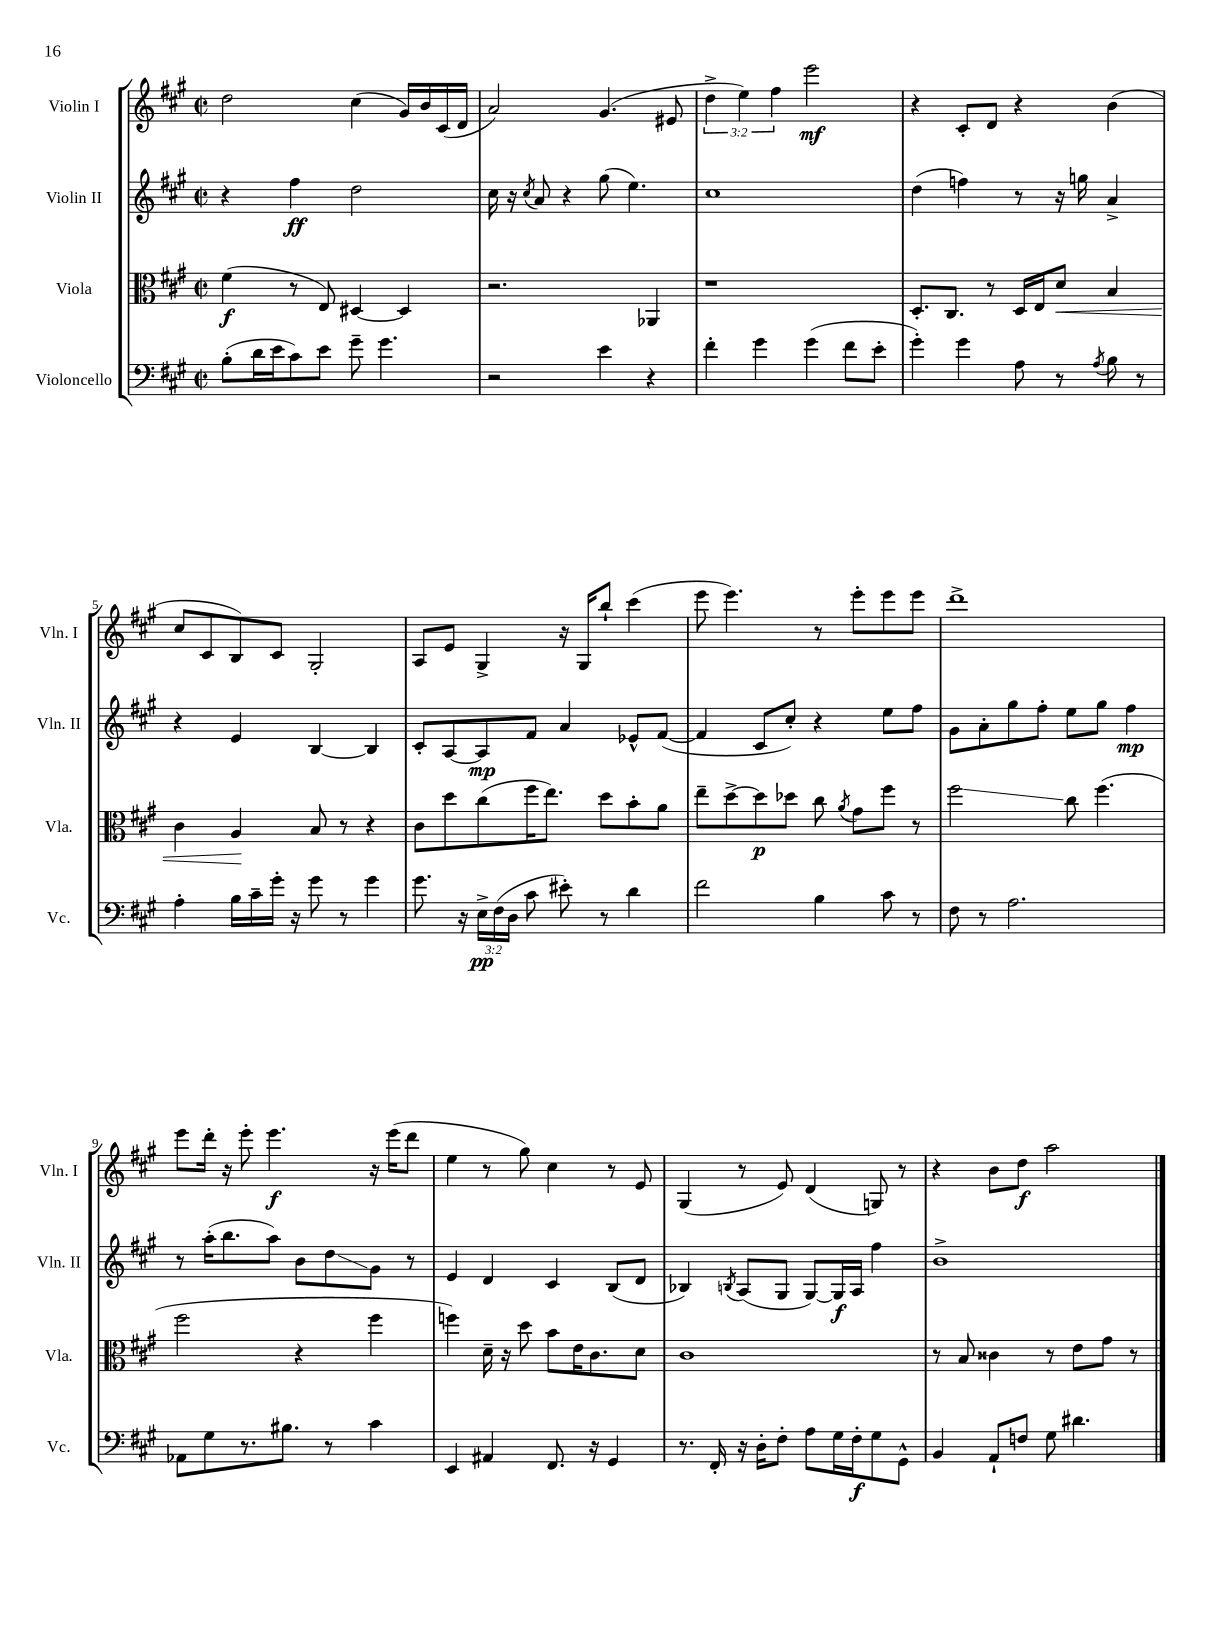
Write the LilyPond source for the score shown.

<<
\new StaffGroup <<
\new Staff = "s0" \with { instrumentName = "Violin I" shortInstrumentName = "Vln. I" } {
    \clef treble \key a \major \defaultTimeSignature \time 2/2 \override Staff.TupletNumber.text = #tuplet-number::calc-fraction-text
    \autoBeamOff d''2 cis''4( gis'16[) b'16 cis'16( d'16] |
    a'2) gis'4.( eis'8 |
    \tuplet 3/2 { d''4-> e''4) fis''4 } e'''2\mf |
    r4 cis'8[-. d'8] r4 b'4( |
    cis''8[ cis'8 b8) cis'8] gis2-. |
    a8[ e'8] gis4-> r16 gis16[ b''8]-! cis'''4( |
    e'''8 e'''4.) r8 e'''8[-. e'''8 e'''8] |
    d'''1-> |
    e'''8[ d'''16]-. r16 e'''8-. e'''4.\f r16 e'''16[( d'''8] |
    e''4 r8 gis''8) cis''4 r8 e'8 |
    gis4( r8 e'8) d'4( g8) r8 |
    r4 b'8[ d''8]\f a''2 \bar "|." |
}
\new Staff = "s1" \with { instrumentName = "Violin II" shortInstrumentName = "Vln. II" } {
    \clef treble \key a \major \defaultTimeSignature \time 2/2
    \autoBeamOff r4 fis''4\ff d''2 |
    cis''16 r16 \acciaccatura { cis''8 } a'8 r4 gis''8( e''4.) |
    cis''1 |
    d''4( f''4) r8 r16 g''16 a'4-> |
    r4 e'4 b4~ b4 |
    cis'8[-. a8~ a8\mp fis'8] a'4 ees'8[-^ fis'8]~( |
    fis'4 cis'8[ cis''8]-.) r4 e''8[ fis''8] |
    gis'8[ a'8-. gis''8 fis''8]-. e''8[ gis''8] fis''4\mp |
    r8 a''16[-.( b''8. a''8]) b'8[ d''8\glissando gis'8] r8 |
    e'4 d'4 cis'4 b8[( d'8] |
    bes4) \acciaccatura { b8 } a8[( gis8] gis8[~) gis16\f a16] fis''4 |
    b'1-> \bar "|." |
}
\new Staff = "s2" \with { instrumentName = "Viola" shortInstrumentName = "Vla." } {
    \clef alto \key a \major \defaultTimeSignature \time 2/2
    \autoBeamOff fis'4\f( r8 e8) dis4~ dis4 |
    r2. aes,4 |
    r1 |
    d8.[-. cis8.] r8 d16[ e16 d'8]\< b4 |
    cis'4 a4\! b8 r8 r4 |
    cis'8[ d''8 cis''8( fis''16 e''8.]) d''8[ b'8-. a'8] |
    e''8[-- d''8~-> d''8\p des''8] cis''8 \acciaccatura { a'8 } gis'8[ fis''8] r8 |
    fis''2\glissando cis''8 fis''4.( |
    fis''2 r4 fis''4 |
    f''4) d'16-- r16 d''8 b'8[ e'16 cis'8. d'8] |
    cis'1 |
    r8 b8 cisis'4 r8 e'8[ gis'8] r8 \bar "|." |
}
\new Staff = "s3" \with { instrumentName = "Violoncello" shortInstrumentName = "Vc." } {
    \clef bass \key a \major \defaultTimeSignature \time 2/2 \override Staff.TupletNumber.text = #tuplet-number::calc-fraction-text
    \autoBeamOff b8[-.( d'16 e'16 cis'8) e'8] gis'8-- gis'4. |
    r2 e'4 r4 |
    fis'4-. gis'4 gis'4( fis'8[ e'8]-. |
    gis'4-.) gis'4 a8 r8 \acciaccatura { a8 } b8 r8 |
    a4-. b16[ cis'16-- gis'16]-. r16 gis'8 r8 gis'4 |
    gis'8. r16 \tuplet 3/2 { e16[->\pp fis16( d16] } cis'8 eis'8-.) r8 d'4 |
    fis'2 b4 cis'8 r8 |
    fis8 r8 a2. |
    aes,8[ gis8 r8. bis8.] r8 cis'4 |
    e,4 ais,4 fis,8. r16 gis,4 |
    r8. fis,16-. r16 d16[-. fis8]-. a8[ gis16 fis16-.\f gis8 gis,8]-^ |
    b,4 a,8[-! f8] gis8 dis'4. \bar "|." |
}
>>
>>
